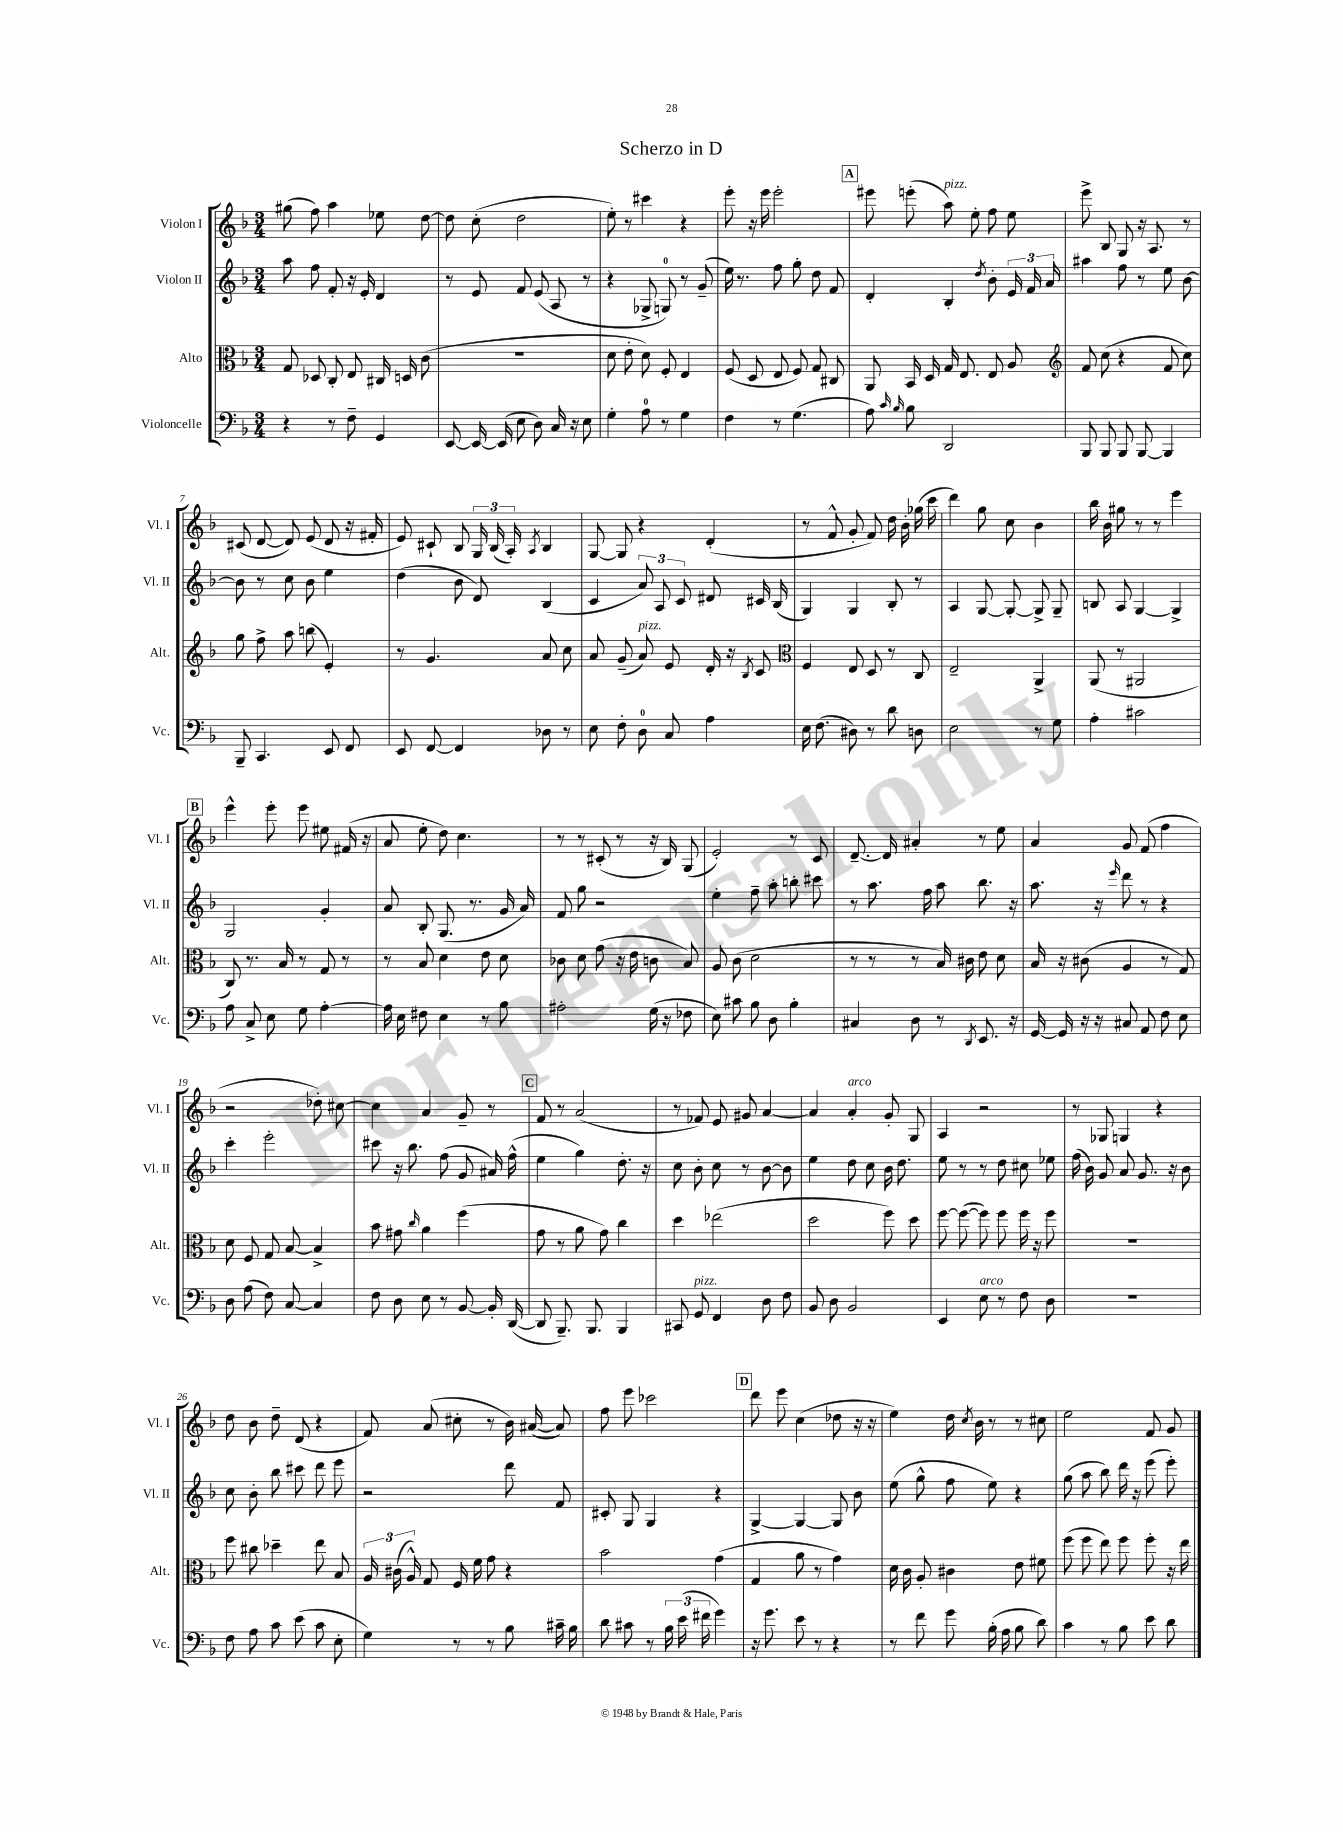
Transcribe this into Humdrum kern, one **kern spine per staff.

**kern	**kern	**kern	**kern
*part4	*part3	*part2	*part1
*staff4	*staff3	*staff2	*staff1
*I"Violoncelle	*I"Alto	*I"Violon II	*I"Violon I
*I'Vc.	*I'Alt.	*I'Vl. II	*I'Vl. I
*clefF4	*clefC3	*clefG2	*clefG2
*k[b-]	*k[b-]	*k[b-]	*k[b-]
*M3/4	*M3/4	*M3/4	*M3/4
=1	=1	=1	=1
4r	8G/	8aa\	(8gg#X\
.	8D-X/	8ff\	8ff\)
8r	8C'/	8f'/	4aa\
8F~\	8E/	16r	.
.	.	16e'/	.
4GG/	16C#X/	4d/	8ee-X\
.	16Dn/	.	.
.	(8c\	.	[8dd\
=2	=2	=2	=2
[8EE/	2.r	8r	8dd\]
16EE/_	.	8e/	(8cc'\
(16EE/]	.	.	.
8E\	.	8f/	2dd\
8D\)	.	(8e/	.
16C/	.	8A/	.
16r	.	.	.
8E\	.	8r	.
=3	=3	=3	=3
4G'\	8d\	4r	8ee'\)
.	8e'\	.	8r
8A\	8d\)	8G-X^/	4ccc#X\
8r	8F'/	8Gn/)	.
4G\	4E/	8r	4r
.	.	(8g~/	.
=4	=4	=4	=4
4F\	(8F/	16ee\)	8eee'\
.	.	8.r	.
.	8D/	.	16r
.	.	.	16eee\
8r	8E/	8ff\	2eee'\
(4.G\	8F/)	8gg'\	.
.	8G/	8dd\	.
.	8C#X/	8f/	.
!!LO:REH:place=s1:t=A
=5	=5	=5	=5
8A\)	8AA/	4d'/	8eee#X\
16qqc/	.	.	.
16qqB-/	.	.	.
8B-\	16BB-/	.	(8eeen'\
.	16D/	.	.
!	!	!	!LO:TX:a:i:t=pizz.
2DD/	16G/	4B-'/	8aa\)
.	8.E/	.	.
.	.	.	8ee'\
.	.	8qdd/	.
.	8E/	8b-'\	8ff\
.	8A/	24e/	8ee\
.	.	24f/	.
.	.	24a/	.
=6	=6	=6	=6
*	*clefG2	*	*
8BBB-/	8f/	4aa#X\	8eee^\
8BBB-/	(8cc\	.	8B-/
8BBB-/	4r	8ff\	8G/
[8BBB-/	.	8r	16r
.	.	.	8.A/
4BBB-/]	8f/	8ee\	.
.	8cc\)	[8b-\	8r
!!LO:LB:g=z
=7	=7	=7	=7
8BBB-~/	8gg\	8b-\]	(8c#X/
4.CC/	8ff^\	8r	[8d/
.	8aa\	8cc\	8d/])
.	(8bbn\	8b-\	(8e/
8EE/	4e'/)	4ee\	8d/
8FF/	.	.	16r
.	.	.	16f#X'/
=8	=8	=8	=8
8EE/	8r	(4dd\	8e/)
[8FF/	4.g/	.	8c#X`/
4FF/]	.	8b-\	8B-/
.	.	8d/)	24G/
.	.	.	(24B-/
.	.	.	24A'/)
.	.	.	8qA/
8D-X\	8a/	(4B-/	4B-/
8r	8cc\	.	.
=9	=9	=9	=9
8E\	8a/	4c/	[8G/
8F'\	(8g~/	.	8G/]
!	!LO:TX:a:i:t=pizz.	!	!
8D\	8a/)	12a/)	4r
.	.	12A/	.
8C/	8e/	.	.
.	.	12c/	.
4A\	16d'/	8d#X/	(4d'/
.	16r	.	.
.	8qB-/	.	.
.	8c/	16c#X/	.
.	.	(16B-/	.
=10	=10	=10	=10
*	*clefC3	*	*
16E\	4F/	4G/)	8r
(8.F\	.	.	.
.	.	.	8f^^/
8D#X\)	8E/	4G/	8g'/
8r	8D/	.	8f/)
8d\	8r	8B-'/	16dd\
.	.	.	16b-'\
8Dn\	8C/	8r	(16gg-X\
.	.	.	16ccc\
=11	=11	=11	=11
2E\	2E~/	4A/	4ddd\)
.	.	[8G/	8gg\
.	.	8G'/_	8cc\
8r	4AA^/	8G^/]	4b-\
8G\	.	8G~/	.
=12	=12	=12	=12
4A'\	(8AA/	8Bn/	16bb-\
.	.	.	16b-\
.	8r	8A/	8gg#X\
2c#X\	2AA#X/	[4G/	8r
.	.	.	8r
.	.	4G^/]	4eee\
!!LO:LB:g=z
!!LO:REH:place=s1:t=B
=13	=13	=13	=13
8A\	8C/)	2G/	4eee^^\
8C^/	8.r	.	.
8E\	.	.	8eee'\
.	16B-/	.	.
8G\	8r	.	8eee\
[4A'\	8G/	4g'/	8ee#X\
.	8r	.	(16f#X/
.	.	.	16r
=14	=14	=14	=14
16A\]	8r	8a/	8a/
16E\	.	.	.
8F#X\	8B-/	8B-'/	8ee'\
4E\	4d\	(8.G/	8dd\)
.	.	.	4.cc\
.	.	8.r	.
8r	8e\	.	.
8B-\	8d\	16g/	.
.	.	16a/)	.
=15	=15	=15	=15
2A#X'\	8c-X\	8f/	8r
.	8d\	8gg\	8r
.	(8g\	2r	(8c#X'/
.	16r	.	8r
.	16e\	.	.
(16G\	8cn\	.	16r
16r	.	.	16B-/)
8F-X\	8B-/)	.	(8G/
=16	=16	=16	=16
8E\)	8A/	4ee'\	2e'/)
8c#X\	(8c\	.	.
8B-\	2d\	8ff~\	.
8D\	.	8aa'\	.
4B-'\	.	8bbn'\	8r
.	.	8ccc#X\	8c/
=17	=17	=17	=17
4C#X/	8r	8r	[8.d~/
.	8r	8.aa\	.
.	.	.	16d/]
8D\	8r	.	4a#X'/
.	.	16ff\	.
8r	16B-/)	8aa\	.
.	16c#X\	.	.
8qDD/	.	.	.
8.EE/	8e\	8.bb-\	8r
.	8d\	.	8ee\
16r	.	16r	.
=18	=18	=18	=18
[16GG/	16B-/	8.aa\	4a/
16GG/]	16r	.	.
16r	(8c#X\	.	.
16r	.	16r	.
.	.	16qqeee/	.
8C#X/	4A/	8ddd\	8g/
8AA/	.	8r	(8f/
8F\	8r	4r	4ff\
8E\	8G/)	.	.
!!LO:LB:g=z
=19	=19	=19	=19
8D\	8d\	4ccc'\	2r
(8A\	8F/	.	.
8F\)	8G/	2eee'\	.
[8C/	[8B-/	.	.
4C/]	4B-^/]	.	8dd-X'\)
.	.	.	[8cc#X\
=20	=20	=20	=20
8F\	8b-\	8ccc#X\	4cc#\]
8D\	8g#X\	16r	.
.	.	8.bb-\	.
.	16qqcc/	.	.
8E\	4a\	.	4a/
8r	.	(8ff\	.
[8BB-/	(4ff\	8g/	8g~/
16BB-'/]	.	16a#X/)	8r
([16DD/	.	(16ff^^\	.
!!LO:REH:place=s1:t=C
=21	=21	=21	=21
8DD/]	8g\	4ee\	8f/
8.BBB-~/)	8r	.	8r
.	8a\	4gg\)	(2a/
8.BBB-/	.	.	.
.	8g\)	.	.
4BBB-/	4cc\	8.dd'\	.
.	.	16r	.
=22	=22	=22	=22
8CC#X/	4dd\	8cc\	8r
!LO:TX:a:i:t=pizz.	!	!	!
8GG/	.	8b-'\	8f-X/)
4FF/	(2ee-X\	8cc\	8e/
.	.	8r	8g#X/
8D\	.	[8b-\	[4a/
8F\	.	8b-\]	.
=23	=23	=23	=23
8BB-/	2dd\	4ee\	4a/]
8D\	.	.	.
!	!	!	!LO:TX:a:i:t=arco
2BB-/	.	8dd\	4a'/
.	.	8cc\	.
.	8ff\)	16b-\	8g'/
.	.	8.dd\	.
.	8dd\	.	8G/
=24	=24	=24	=24
4EE/	[8ff\	8ee\	4A/
.	(8ff\_	8r	.
!LO:TX:a:i:t=arco	!	!	!
8E\	8ff\])	8r	2r
8r	8ff\	8dd\	.
8F\	16ff\	8cc#X\	.
.	16r	.	.
8D\	8ff\	8ee-X\	.
=25	=25	=25	=25
2.r	2.r	(16ff\	8r
.	.	16b-\)	.
.	.	8g/	8G-X/
.	.	8a/	4Gn/
.	.	8.g/	.
.	.	.	4r
.	.	16r	.
.	.	8b-\	.
!!LO:LB:g=z
=26	=26	=26	=26
8F\	8ff\	8cc\	8dd\
8A\	8cc#X\	8b-'\	8b-\
8c\	4dd-X~\	8bb-\	8dd~\
(8e\	.	8ccc#X\	(8d/
8c\	8ee\	8ddd\	4r
8E'\	8B-/	8eee\	.
=27	=27	=27	=27
4G\)	24A/	2r	8f/)
.	(24c#X\	.	.
.	24A^^/)	.	.
.	8G/	.	(8a/
8r	16F/	.	8cc#X'\
.	16f\	.	.
8r	8g\	.	8r
8B-\	4r	8ddd\	16b-\)
.	.	.	([16a#X/
16c#X~\	.	8f/	8a#/])
16B-\	.	.	.
=28	=28	=28	=28
8d\	2b-\	8c#X'/	8ff\
8c#X\	.	8G/	8eee\
8r	.	4G/	2ccc-X\
24B-\	.	.	.
(24e\	.	.	.
24f#X\	.	.	.
4g\)	(4g\	4r	.
!!LO:REH:place=s1:t=D
=29	=29	=29	=29
16r	4G/	[4G^/	8ddd\
8.g\	.	.	.
.	.	.	8eee\
8e\	8a\	4G/_	(4cc\
8r	8r	.	.
4r	4g\)	8G/]	8dd-X\
.	.	8b-\	16r
.	.	.	16r
=30	=30	=30	=30
8r	16d\	(8ee\	4ee\)
.	16c\	.	.
8f\	8A'/	8gg^^\	.
8g\	4c#X\	8ff\	16dd\
.	.	.	8qcc/
.	.	.	16b-\
(16B-'\	.	8ee\)	8r
16A\	.	.	.
8B-\	8e\	4r	8r
8d\)	8f#X\	.	8cc#X\
=31	=31	=31	=31
4c\	(8ff\	(8gg\	2ee\
.	8ff\	8aa\	.
8r	8ee\)	8bb-\)	.
8B-\	8ff\	16ddd\	.
.	.	16r	.
8e\	8ff'\	(8eee\	8f/
8d\	16r	8eee'\)	8g/
.	16ee\	.	.
==	==	==	==
*-	*-	*-	*-
